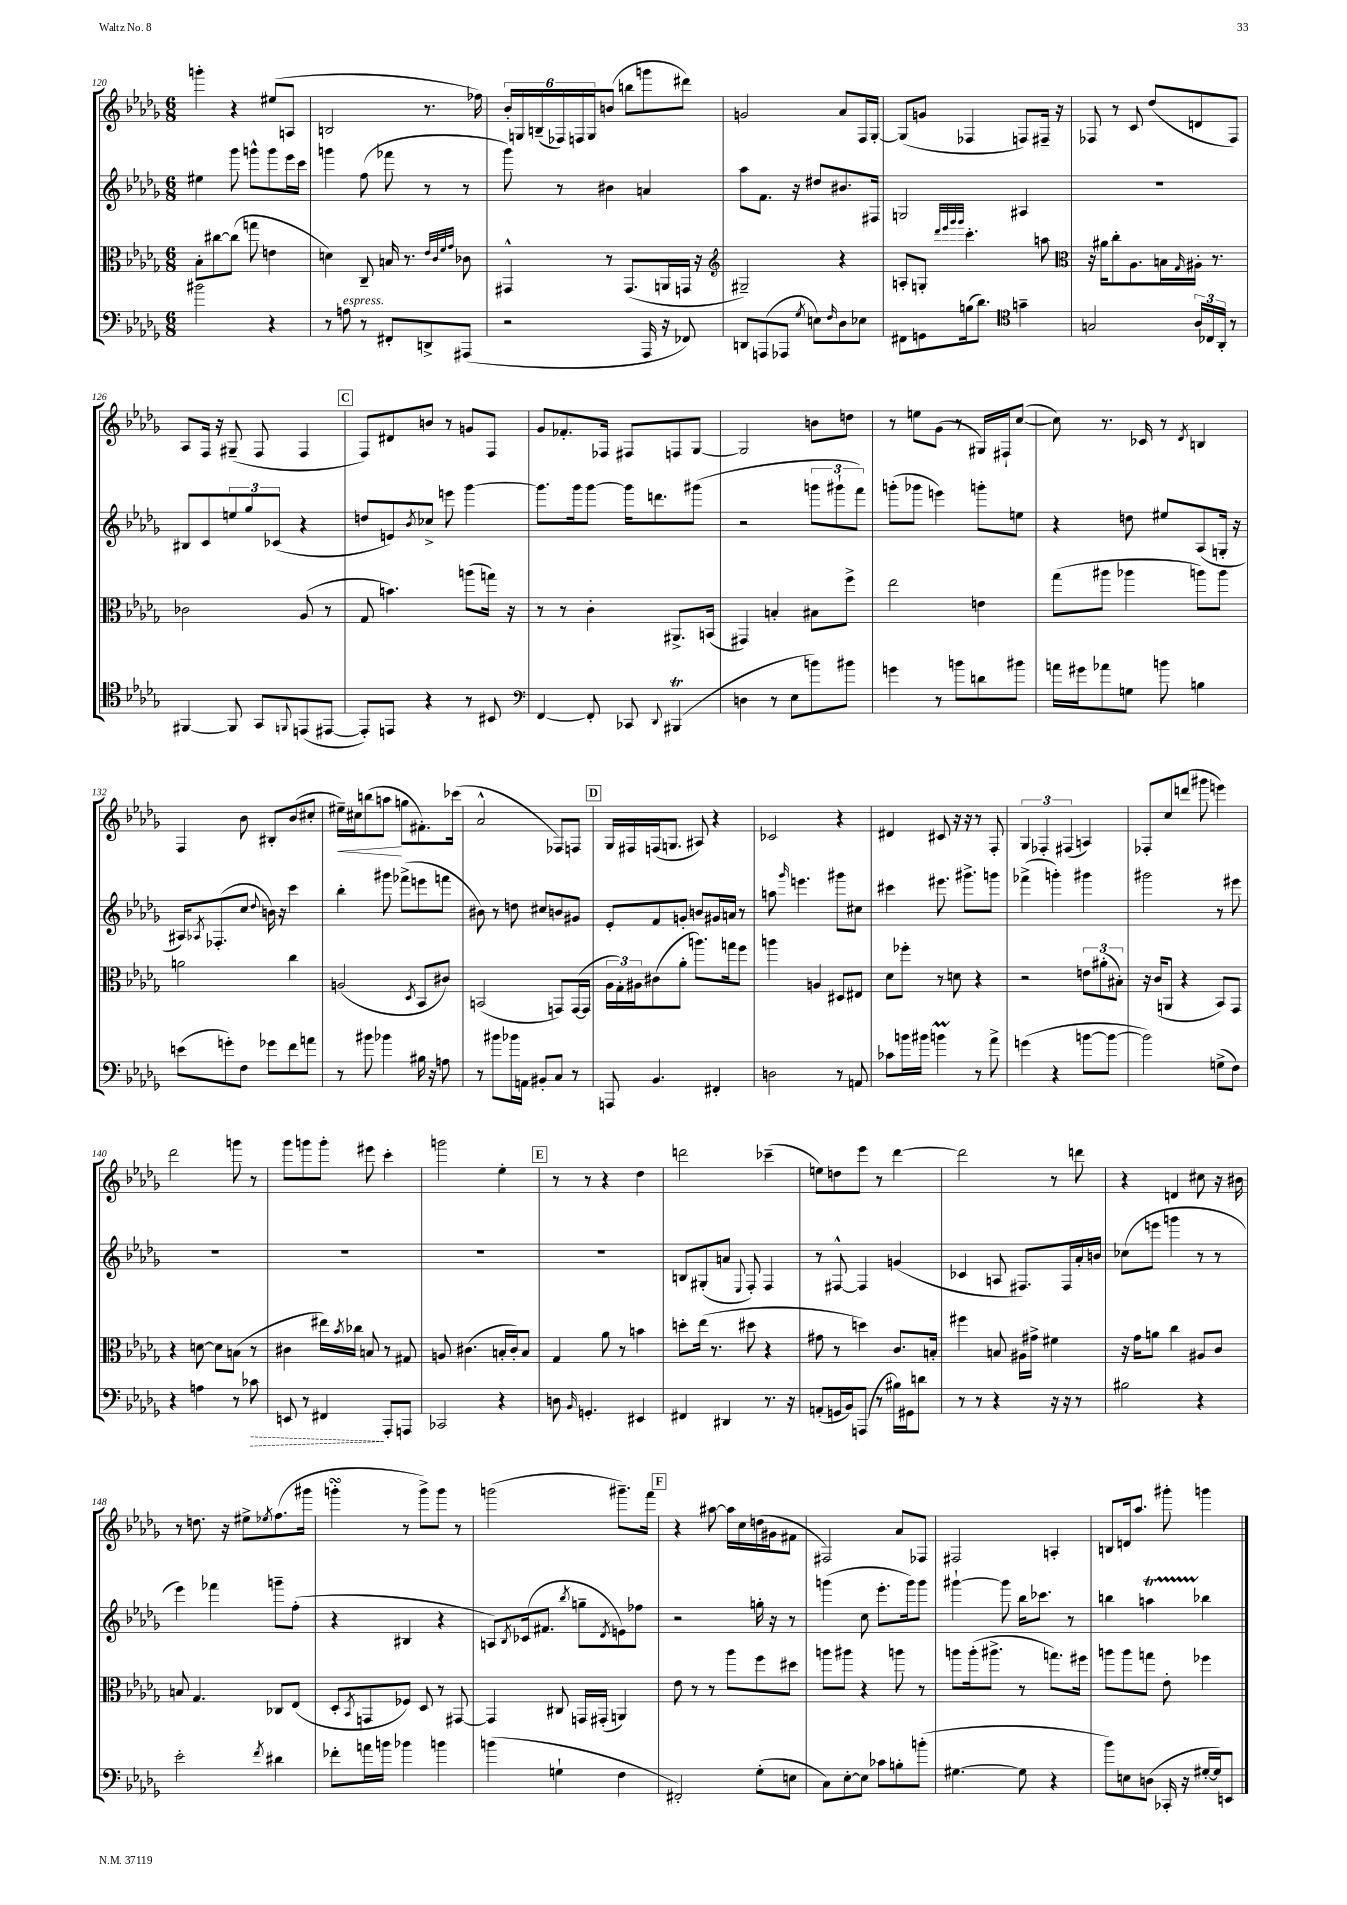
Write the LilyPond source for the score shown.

<<
\new StaffGroup <<
\new Staff = "s0" {
    \clef treble \key des \major \numericTimeSignature \time 6/8
    g'''4-. r4 eis''8( a8 |
    b2 r8. fes''16) |
    \tuplet 6/4 { bes'16-. g16 b16--( fes16) f16 g16 } b'8( b''8 g'''8 dis'''8) |
    g'2 aes'8 f16 ges16~-. |
    ges8( g'8 fes4 f8) fis16-- r16 |
    fes8 r8 c'8 des''8( d'8 fes8) |
    aes8 f16 r16 gis8--( f8 f4 |
    \mark \markup { \box "C" } f8) dis'8 b'8 r8 g'8 f8 |
    ges'8 fes'8.-. fes16 fis8 f8 ges8~ |
    ges2 b'8 d''8 |
    r8 e''8 ges'8( r8 gis16) fis16-! c''8~( |
    c''8) r8. ces'16 r8 \acciaccatura { des'8 } b4 |
    f4 bes'8 bis8-. bes'8( cis''8-. |
    eis''16--\<) cis''16 b''8( a''8\! g''8 fis'8.-.) ces'''16( |
    aes'2-^ fes8) f8 |
    \mark \markup { \box "D" } ges16 fis16 f16( g8. ais8) r4 |
    ces'2 r4 |
    dis'4 cis'8 r16 r16 r8 f8-. |
    \tuplet 3/2 { ges4 fes4-. fis4( } a4) |
    fes8-. c''8 d'''8( gis'''8 e'''4) |
    des'''2 g'''8 r8 |
    ges'''8 g'''8 g'''8-. eis'''8 c'''4-. |
    g'''2 ees''4-. |
    \mark \markup { \box "E" } r8 r8 r4 des''4 |
    d'''2 ces'''4--( |
    e''8) d''8 ees'''8 r8 des'''4~ |
    des'''2 r8 d'''8 |
    r4 d'4 cis''8 r16 bis'16 |
    r8 d''8. r16 eis''8-> \acciaccatura { ees''8 } f''8.( gis'''16 |
    g'''4-.\turn r8 g'''8->) g'''8 r8 |
    g'''2( gis'''8.--) f'''16 |
    \mark \markup { \box "F" } r4 ais''8~ ais''16 c''16 d''16( gis'16 fis'8 |
    fis2) aes'8 fes8 |
    fis2 a4-. |
    b8 d'16 aes''8. gis'''8-. g'''4 \bar "|." |
}
\new Staff = "s1" {
    \clef treble \key des \major \numericTimeSignature \time 6/8
    eis''4 ges'''8 g'''8-^ g'''8 ees'''16 c'''16 |
    g'''4 f''8( fes'''8 r8 r8 |
    ges'''8) r8 bis'4 a'4 |
    aes''8 f'8. r16 dis''8 bis'8. fis16 |
    g2 ais4 |
    R2. |
    bis8 c'8 \tuplet 3/2 { e''8 ges''8 ces'8( } r4 |
    \mark \markup { \box "C" } d''8 e'8) \acciaccatura { bes'8 } ces''8-> e'''8 ges'''4~ |
    ges'''8. ges'''16 ges'''8~ ges'''16 d'''8. gis'''8( |
    r2 \tuplet 3/2 { g'''8 gis'''8-! f'''8) } |
    g'''8-.( ges'''8 e'''4) g'''8-. e''8 |
    r4 d''8 eis''8 aes8( g16-. r16 |
    ais16) \acciaccatura { aes8 } fes8.-.( c''8 \appoggiatura { des''8 } b'16) r16 c'''4 |
    bes''4-. gis'''8 fes'''8->( e'''8 f'''8 |
    bis'8) r8 d''8 cis''8 b'8 gis'8 |
    \mark \markup { \box "D" } ees'8-. f'8 g'8-. b'8 gis'16 a'16 r8 |
    a''8 \grace { ges'''16 } e'''4. gis'''8 cis''8 |
    cis'''4 eis'''8. gis'''8.-> g'''8 |
    fes'''4->( g'''4-.) gis'''4 |
    gis'''2 r8 eis'''8 |
    R2. |
    R2. |
    R2. |
    \mark \markup { \box "E" } R2. |
    b8 gis8-.( a'8 \appoggiatura { ees8 } f8-.) f4 |
    r8 fis8~-^ fis4 g'4( |
    ces'4 a8 fis8.) fis16 aes'16-. b'16 |
    ces''8( e'''8 g'''4 r8 r8 |
    ees'''4) fes'''4 g'''8-- f''8-.( |
    r4 bis4 r4 |
    a8) \acciaccatura { bes8 } ces'16( fis'8. \acciaccatura { bes''8 } g''8-- \acciaccatura { des'8 } e'8) fes''8 |
    \mark \markup { \box "F" } r2 g''16-. r16 r8 |
    g'''4( c''8 ees'''8.-. g'''16) g'''8 |
    gis'''4~-! gis'''8 bes''16 ces'''8. r8 |
    b''4 a''4\startTrillSpan bes''4\stopTrillSpan \bar "|." |
}
\new Staff = "s2" {
    \clef alto \key des \major \numericTimeSignature \time 6/8
    bes8-. cis''8~ cis''8( g''8 e'4 |
    d'4) c8-- b16 r8. \grace { ees'32 c'32 f'32 ges'32 } ces'8 |
    gis,4-^ r8 gis,8.( a,16 g,16 r16 |
    \clef treble gis2--) r4 |
    a8-. g8-. \grace { des'''32 ees'''32 ges'''32 ges'''32 } c'''4.-. a''8 |
    \clef alto r16 ais'16 c''8-. aes8. b16 \grace { ges16 } ais16-. r8. |
    ces'2 aes8( r8 |
    \mark \markup { \box "C" } ges8 b'4.) a''8( g''16) r16 |
    r8 r8 c'4-. ais,8.-> b,16( |
    gis,4) b4-. bis8 f''8-> |
    ees''2 e'4 |
    ges''8( ais''8 aes''4 a''8) a''8 |
    a'2 c''4 |
    a2( \acciaccatura { des8 } bes,8 cis'8) |
    b,2( g,8) g,16~( g,16 |
    \mark \markup { \box "D" } \tuplet 3/2 { aes16 ges16-.) ais16 } cis'8( aes'8-. a''8.) g''16 f''8 |
    a''4 a4 dis8 eis8 |
    des'8 fes''8-. r8 d'8 r4 |
    r2 \tuplet 3/2 { e'8 ais'8-.( bis8-.) } |
    r16 c'16( a,8 r4 bes,8) ges,8 |
    r4 d'8~ d'8 b8( r8 |
    cis'4 eis''16) \acciaccatura { bes'8 } ces''16 b8 r8 gis8 |
    a8 cis'4.( b16-. cis'16-.) b8 |
    \mark \markup { \box "E" } ges4 aes'8 r8 b'4 |
    d''8-. ees''16( r8. dis''8 r4 |
    gis'8 r8 d''4) c'8. b16-. |
    fis''4 b8 ais16 gis'16-> fis'4 |
    r16 ges'16 a'8 c''4 ais8 c'8 |
    b8 ges4. ces8 ees8( |
    des8-. \acciaccatura { bes,8 } g,8 fes8) des8 r8 gis,8~ |
    gis,4 cis8 g,16 gis,16-.( a,4) |
    \mark \markup { \box "F" } ees'8 r8 r8 aes''8 f''8 dis''8 |
    a''8 ais''8 r4 a''8 r8 |
    a''8 a''16-.( ais''8.-> r8 g''8.) fis''16 |
    a''8 a''8 g''8 ees'8-. fes''4 \bar "|." |
}
\new Staff = "s3" {
    \clef bass \key des \major \numericTimeSignature \time 6/8
    bis'2 r4 |
    r8 a8^\markup { \italic "espress." } r8 fis,8-. d,8-> ais,,8( |
    r2 aes,,16 r16 fes,8) |
    d,8 a,,8( aes,,8 \acciaccatura { ges8 } e8) \grace { f16 } des8 ees8 |
    fis,8 g,8 b16( des'8.) \clef tenor g'4-- |
    g2 \tuplet 3/2 { aes16 ces16 aes,16-. } r8 |
    fis,4~ fis,8 ges,8 \appoggiatura { f,8 } e,8( eis,8~ |
    \mark \markup { \box "C" } eis,8-.) e,8 r4 r8 bis,8 |
    \clef bass f,4~ f,8-. ces,8 \appoggiatura { des,8 } bis,,4\trill( |
    d4 r8 ees8 b'8) bis'8 |
    g'4 r8 b'8 d'8 bis'8 |
    a'16 gis'16 aes'8 g8 b'8 b4 |
    e'8( g'8-.) f8 ges'8 f'8 a'8 |
    r8 bis'8 bes'4 bis16 r16 a8 |
    r8 bis'8 bes'16 a,16 bis,8-. c8 r8 |
    \mark \markup { \box "D" } a,,8 bes,4. fis,4-. |
    d2 r8 a,8 |
    ces'8 b'16 bis'16 b'4\prall r8 aes'8-> |
    g'4( r4 b'8~ b'8~ |
    b'2) g8->( f8) |
    r4 a4 r8 \once \override Hairpin.style = #'dashed-line ces'8\> |
    e,8 r8 fis,4\! aes,,8-. a,,8 |
    ces,2 r4 |
    \mark \markup { \box "E" } d8 \grace { bes,16 } g,4.-. eis,4 |
    fis,4 dis,4 r8. r16 |
    a,8-.( g,16 bes,16) a,,8( r8 bis16) gis,16 d'8 |
    r8 r8 r4 r16 r16 r8 |
    bis2 r4 |
    ees'2-. \acciaccatura { f'8 } dis'4 |
    fes'8-. a'16 b'16 bes'4 b'4 |
    b'4( g4-! f4 |
    \mark \markup { \box "F" } fis,2-.) ges8-.( e8 |
    c8) ees8~-. ees8 ces'8 b8-. b'8-.( |
    gis4.~ gis8 r4 |
    bes'8) e8 d8( ces,16-. r16 gis16~-. gis16) e,8 \bar "|." |
}
>>
>>
\layout { \context { \Score currentBarNumber = #120 } }
